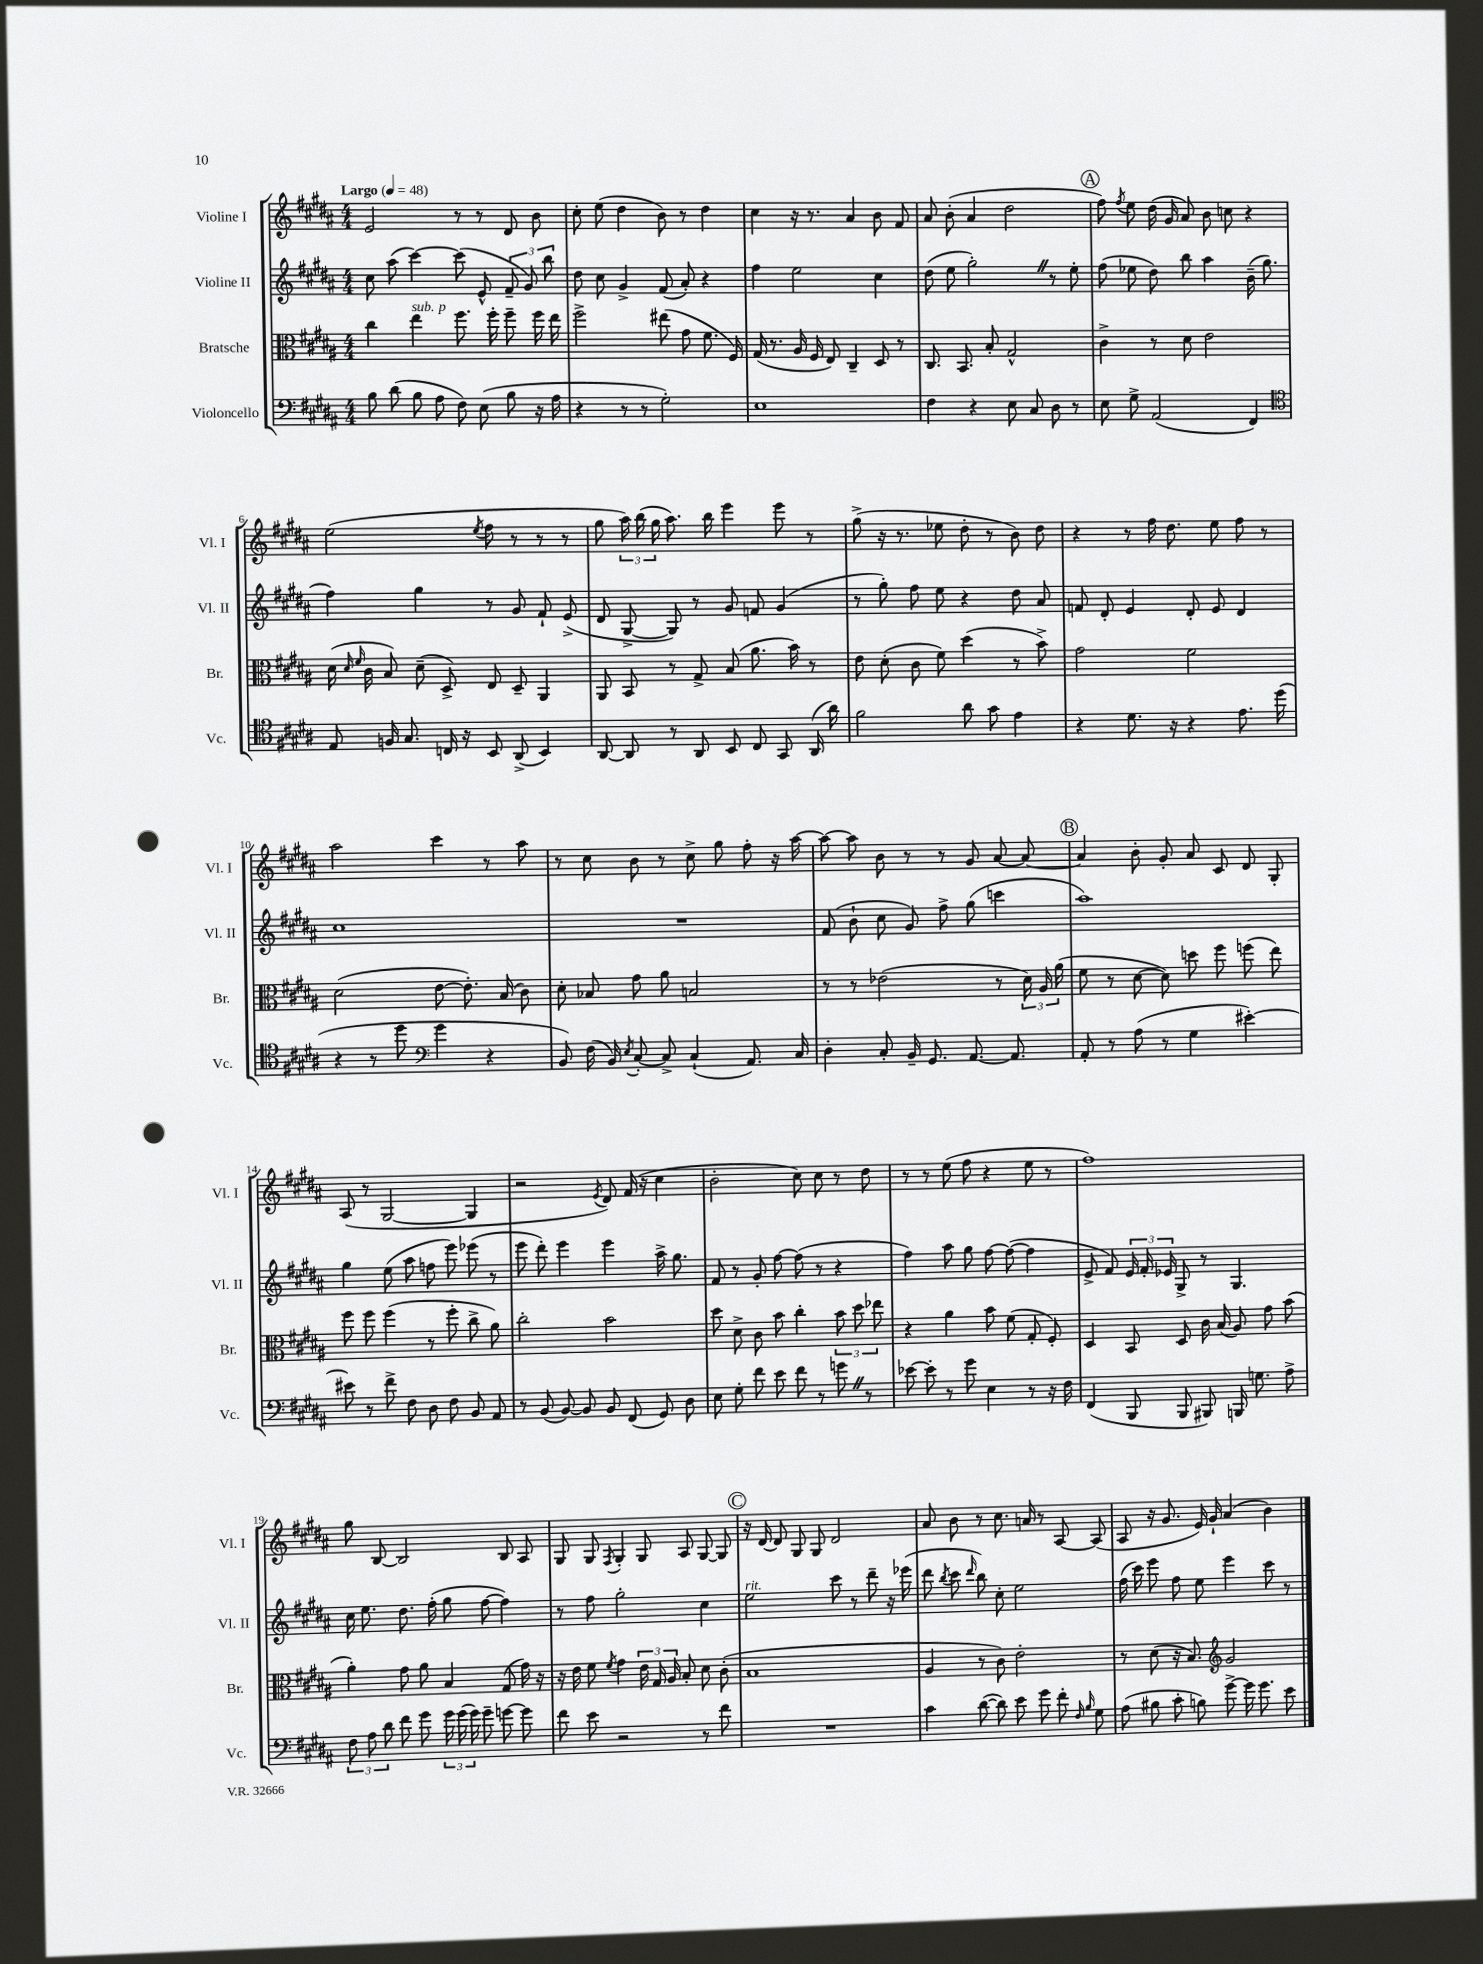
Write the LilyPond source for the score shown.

<<
\new StaffGroup <<
\new Staff = "s0" \with { instrumentName = "Violine I" shortInstrumentName = "Vl. I" } {
    \clef treble \key b \major \numericTimeSignature \time 4/4 \tempo "Largo" 4 = 48
    \autoBeamOff e'2 r8 r8 dis'8 b'8 |
    cis''8-. e''8( dis''4 b'8) r8 dis''4 |
    cis''4 r16 r8. ais'4 b'8 fis'8 |
    ais'8 b'8-.( ais'4 dis''2 |
    \mark \markup { \circle "A" } fis''8) \acciaccatura { fis''8 } e''8 dis''16( gis'16 ais'8) b'8 c''8 r4 |
    e''2( \acciaccatura { e''8 } fis''8 r8 r8 r8 |
    gis''8 \tuplet 3/2 { ais''16) b''16( gis''16 } ais''8.) b''16 e'''4 e'''8 r8 |
    gis''8->( r16 r8. ees''8 dis''8-. r8 b'8) dis''8 |
    r4 r8 fis''16 dis''8. e''8 fis''8 r8 |
    ais''2 cis'''4 r8 ais''8 |
    r8 cis''8 b'8 r8 cis''8-> gis''8 fis''8-. r16 ais''16~ |
    ais''8~ ais''8 b'8 r8 r8 gis'8 ais'8~ ais'8~ |
    \mark \markup { \circle "B" } ais'4 b'8-. gis'8-. ais'8 cis'8 dis'8 gis8-. |
    ais8( r8 gis2~ gis4 |
    r2 \acciaccatura { e'8 } dis'8) fis'16( r16 cis''4 |
    b'2-. cis''8) cis''8 r8 dis''8 |
    r8 r8 e''8( fis''8 r4 e''8 r8 |
    fis''1) |
    gis''8 b8~ b2 b8 ais8 |
    gis8 gis8 \acciaccatura { fis8 } gis4-. gis8 ais8 gis8~ gis8 |
    \mark \markup { \circle "C" } r16 dis'16~ dis'8 gis8 gis8 dis'2 |
    ais'8 b'8 r8 cis''8. a'16 r8 ais8~ ais8( |
    ais8 r16 gis'8. e'16) gis'16-! ais'4( b'4) \bar "|." |
}
\new Staff = "s1" \with { instrumentName = "Violine II" shortInstrumentName = "Vl. II" } {
    \clef treble \key b \major \numericTimeSignature \time 4/4
    \autoBeamOff cis''8 ais''8( cis'''4~) cis'''8( e'8-^ \tuplet 3/2 { fis'8-- gis'8) b''8 } |
    dis''8 cis''8 gis'4-> fis'8( ais'8-.) r4 |
    fis''4 e''2 cis''4 |
    dis''8( e''8 gis''2-.) \once \override BreathingSign.text = \markup { \musicglyph "scripts.caesura.straight" } \breathe r8 e''8-. |
    \mark \markup { \circle "A" } fis''8( ees''8 dis''8) b''8 ais''4 b'16--( gis''8. |
    fis''4) gis''4 r8 gis'8 fis'8-! e'8->( |
    dis'8 gis8~-> gis8) r8 gis'8 f'8 gis'4( |
    r8 gis''8-.) fis''8 e''8 r4 dis''8 ais'8 |
    f'8 dis'8-. e'4 dis'8-. e'8 dis'4 |
    cis''1 |
    R1 |
    fis'8( b'8-! cis''8 gis'8) fis''8-> gis''8( c'''4 |
    \mark \markup { \circle "B" } ais''1) |
    gis''4 e''8( ais''8 f''8 e'''8) ees'''8( r8 |
    e'''8 dis'''8-.) e'''4 e'''4 ais''16-> gis''8. |
    fis'8 r8 gis'8-. fis''8~ fis''8( r8 r4 |
    fis''4) ais''8 gis''8 fis''8~ fis''8~( fis''4 |
    e'8-> fis'8) \tuplet 3/2 { e'16 fis'16-. ees'16 } gis8-> r8 gis4. |
    cis''16 e''8. dis''8. fis''16-.( gis''8 fis''8~ fis''4) |
    r8 fis''8 gis''2-. cis''4 |
    \mark \markup { \circle "C" } e''2^\markup { \italic "rit." } cis'''8 r8 dis'''8-- r16 ees'''16( |
    dis'''8 \acciaccatura { b''8 } cis'''8 \grace { dis'''16 } b''8) cis''8-. e''2 |
    fis''16( cis'''16) e'''8 fis''8 e''8 e'''4 cis'''8 r8 \bar "|." |
}
\new Staff = "s2" \with { instrumentName = "Bratsche" shortInstrumentName = "Br." } {
    \clef alto \key b \major \numericTimeSignature \time 4/4
    \autoBeamOff cis''4 e''4^\markup { \italic "sub. p" } fis''8. fis''16-. fis''8-- fis''16 e''16 |
    fis''2-> eis''8( gis'8 fis'8. fis16) |
    gis16( r8. ais16 fis16 e8) cis4-- dis8 r8 |
    cis8. b,8. b8-. gis2-^ |
    \mark \markup { \circle "A" } cis'4-> r8 dis'8 e'2 |
    dis'16( \grace { dis'16 fis'16 } cis'16 b8) dis'8--( dis8->) e8 dis8-- ais,4 |
    ais,8 b,8 r8 gis8-> b8( ais'8. b'16) r8 |
    e'8 dis'8-.( cis'8 fis'8) dis''4( r8 b'8->) |
    gis'2 fis'2 |
    dis'2( e'8~ e'8.-.) b16( cis'8) |
    dis'8-. bes8 gis'8 ais'8 b2 |
    r8 r8 ees'2( r8 \tuplet 3/2 { dis'16) ais16 ais'16( } |
    \mark \markup { \circle "B" } fis'8 r8 dis'8~ dis'8) d''8 fis''8 f''8( e''8) |
    fis''8 fis''8 fis''4( r8 fis''8-. cis''8-> ais'8) |
    cis''2-. b'2 |
    dis''8 dis'8-> cis'8 b'8 cis''4-. \tuplet 3/2 { b'8 dis''8 ees''8 } |
    r4 ais'4 b'8 fis'8( gis8-. fis8-.) |
    dis4 b,8 dis8 cis'16 b16( ais8) gis'8 b'8( |
    ais'4-.) gis'8 ais'8 b4 gis8( gis'16) r16 |
    r16 e'16 fis'8 \acciaccatura { fis'8 } gis'4 \tuplet 3/2 { e'16 gis16 ais16 } b8-. dis'8 cis'8-.( |
    \mark \markup { \circle "C" } b1 |
    ais4 r8 cis'8) e'2-. |
    r8 dis'8( r16 b8.) \clef treble gis'2 \bar "|." |
}
\new Staff = "s3" \with { instrumentName = "Violoncello" shortInstrumentName = "Vc." } {
    \clef bass \key b \major \numericTimeSignature \time 4/4
    \autoBeamOff b8 dis'8( b8 ais8 fis8) e8( b8 r16 ais16 |
    r4 r8 r8 gis2-.) |
    e1 |
    fis4 r4 e8 cis8 dis8 r8 |
    \mark \markup { \circle "A" } e8 gis8-> ais,2( fis,4) |
    \clef tenor e8 f16 gis8. c16 r16 b,8 ais,8->( b,4) |
    ais,8~ ais,8 r8 ais,8 b,8 cis8 gis,8 ais,16( ais'16) |
    fis'2 ais'8 gis'8 e'4 |
    r4 dis'8. r16 r4 e'8. dis''16( |
    r4 r8 dis''8 \clef bass gis'4 r4 |
    b,8) fis16( b,16) \acciaccatura { e8 } cis8~-. cis8-> cis4-!( ais,8.) cis16 |
    dis4-. cis8-. b,16-- gis,8. ais,8.~ ais,8. |
    \mark \markup { \circle "B" } ais,8-. r8 ais8( r8 gis4 eis'4~-.) |
    eis'8 r8 fis'8-> fis8 dis8 fis8 b,8 ais,8 |
    r8 b,8( b,8~) b,8 b,8 fis,8( gis,8) dis8 |
    e8 gis8-. fis'8 e'8 fis'8 r8 g'8 \once \override BreathingSign.text = \markup { \musicglyph "scripts.caesura.straight" } \breathe r8 |
    ees'8~ ees'8-. r8 gis'8 e4 r8 r16 fis16 |
    fis,4( b,,8 b,,8 bis,,8) b,,16 g8. ais8-> |
    \tuplet 3/2 { fis8 ais8 dis'8 } fis'8 gis'8 \tuplet 3/2 { gis'16 gis'16( gis'16) } gis'8-- g'8~ g'8 |
    fis'8 e'8 r2 r8 fis'8 |
    \mark \markup { \circle "C" } R1 |
    cis'4 dis'8~( dis'8) e'8 gis'8 fis'8-. \grace { fis16 b16 } gis8 |
    ais8( bis8 cis'8-. b8) gis'8~-> gis'16 gis'8. e'8 \bar "|." |
}
>>
>>
